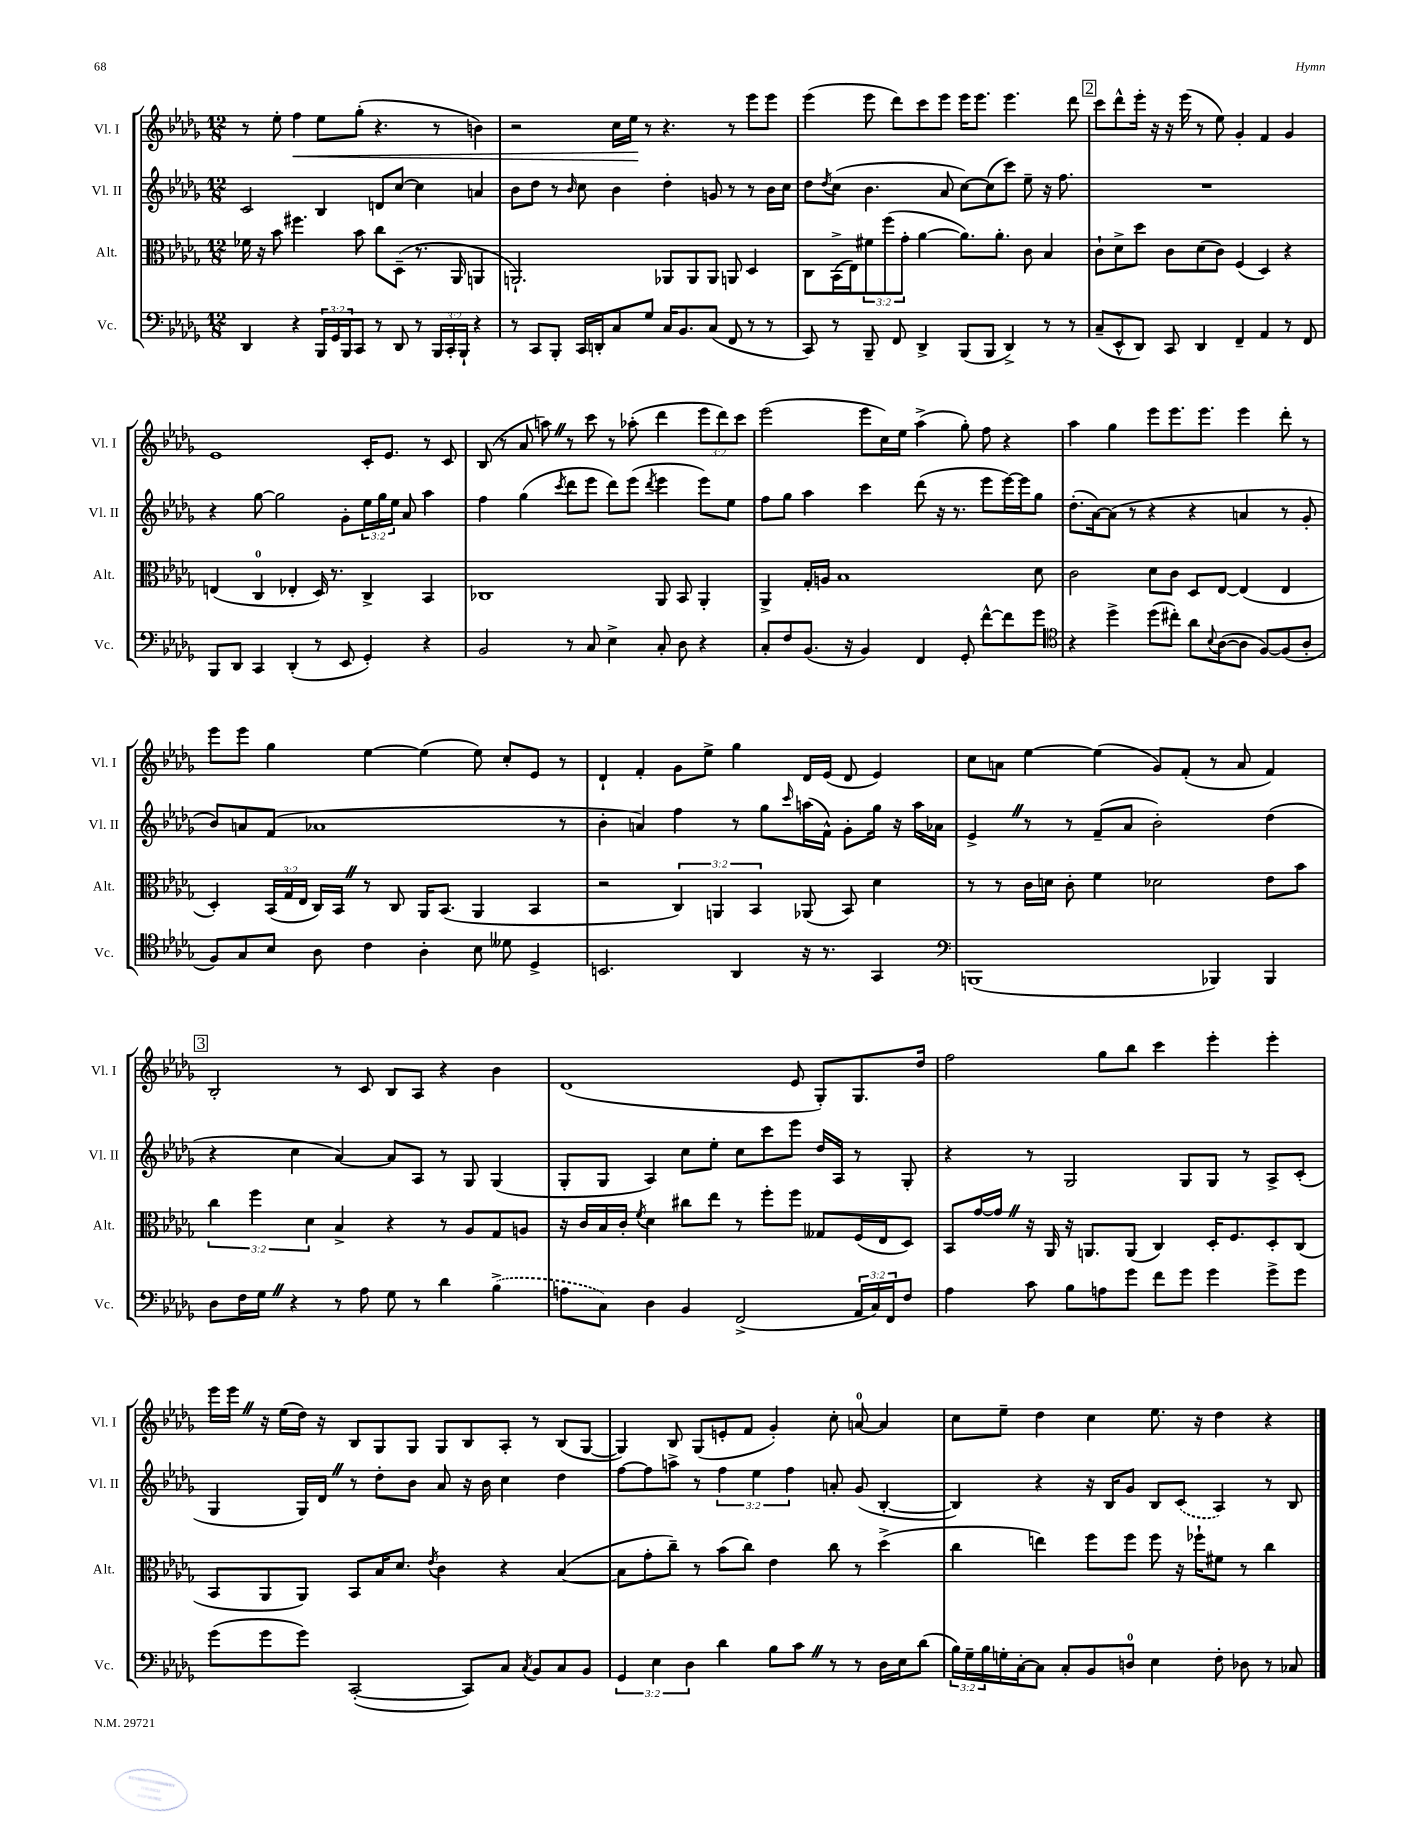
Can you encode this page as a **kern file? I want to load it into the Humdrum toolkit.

**kern	**kern	**kern	**kern
*staff4	*staff3	*staff2	*staff1
*clefF4	*clefC3	*clefG2	*clefG2
*k[b-e-a-d-g-]	*k[b-e-a-d-g-]	*k[b-e-a-d-g-]	*k[b-e-a-d-g-]
*M12/8	*M12/8	*M12/8	*M12/8
4DD-/	16f-\	2c/	8r
.	16r	.	.
.	8b-\	.	8ee-'\
4r	4.ff#\	.	4ff\
24BBB-/LL	.	4B-/	8ee-\L
24GG-/	.	.	.
24BBB-/J	.	.	.
8CC/J	8b-\	.	(8gg-'\J
8r	8cc\L	8d/L	4.r
8DD-/	(8D-~\J	[8cc/J	.
8r	8.r	4cc\]	.
24BBB-/LL	.	.	8r
24CC'/	.	.	.
.	16AA-/	.	.
24BBB-`/JJ	.	.	.
4r	4AA/	4a/	4b\)
=	=	=	=
8r	2.AA`/)	8b-\L	2r
8CC/L	.	8dd-\J	.
8BBB-'/J	.	8r	.
.	.	16qqb-/	.
16CC/LL	.	8cc\	.
16DD'/J	.	.	.
8C/	.	4b-\	16cc\LL
.	.	.	16ee-\JJ
8G-/J	.	.	8r
16C/LK	8AA-/L	4dd-'\	4.r
8.BB-/	.	.	.
.	8AA-/	.	.
(8C/J	8AA-/J	8g/	.
8FF/	8AA/	8r	8r
8r	4D-/	8r	8eee-\L
8r	.	16b-\LL	8eee-\J
.	.	16cc\JJ	.
=	=	=	=
8CC/)	8C\L	8dd-\L	(4eee-\
.	.	8qdd-/	.
8r	(16BB-^\L	(8cc\J	.
.	16E-\J)	.	.
8BBB-~/	12f#\	4.b-\	8eee-\
.	(12ff\	.	.
8FF/	.	.	8ddd-\L)
.	12g-'\J	.	.
4DD-^/	[4a-\	.	8ccc\
.	.	8a-/	8eee-\J
(8BBB-/L	8.a-\]L)	[8cc\L)	16eee-\LK
.	.	.	8.eee-\J
8BBB-/J	.	(8cc\]	.
.	8.a-'\J	.	.
4DD-^/)	.	8ccc\J)	4.eee-\
.	8c\	8ee-~\	.
8r	4B-/	16r	.
.	.	8.ff\	.
8r	.	.	8ddd-\
=	=	=	=
(8C~/L	8c`\L	1.r	8ccc\L
8EE-^^/	8d-^\	.	8ddd-^^\
8DD-/J)	8dd-\J	.	16eee-'\Jk
.	.	.	16r
8CC/	8c\L	.	16r
.	.	.	(16eee-\
4DD-/	(8d-\	.	8r
.	8c\J)	.	8ee-\)
4FF~/	(4F/	.	4g-'/
4AA-/	4D-/)	.	4f/
8r	4r	.	4g-/
8FF/	.	.	.
=	=	=	=
8BBB-/L	(4E/	4r	1e-
8DD-/J	.	.	.
4CC/	4C/	[8gg-\	.
.	.	2gg-\]	.
(4DD-'/	4E-'/	.	.
8r	16D-/)	.	.
.	8.r	.	.
8EE-/	.	8g-'\L	.
4GG-'/)	4C^/	24ee-\L	16c'/LK
.	.	24gg-\	.
.	.	.	8.e-/J
.	.	24ee-\JJ	.
.	.	8a-/	.
4r	4BB-/	4aa-\	8r
.	.	.	8c/
=	=	=	=
2BB-/	1C-	4ff\	(8B-/
.	.	.	8r
.	.	(4gg-\	8a-/
.	.	.	8aa\)
.	.	8qccc/	.
8r	.	8ddd-\L	8r
8C/	.	8eee-\J	8ccc\
4E-^\	.	8ddd-\L)	8r
.	.	(8eee-\J	(8aa-'\
.	.	8qddd-/	.
8C'/	8AA-/	4eee-\	4ddd-\
8D-\	8BB-/	.	.
4r	4AA-'/	8eee-\L)	12eee-\L
.	.	.	12ddd-\)
.	.	8ee-\J	.
.	.	.	12ccc\J
=	=	=	=
8C'/L	4AA-^/	8ff\L	(2eee-\
8F/	.	8gg-\J	.
(8.BB-/J	16G-'/LL	4aa-\	.
.	16A/JJ	.	.
.	1B-	.	.
16r	.	.	.
4BB-/)	.	4ccc\	8eee-\L
.	.	.	16cc\L)
.	.	.	16ee-\JJ
4FF/	.	(8ddd-\	(4aa-^\
.	.	16r	.
.	.	8.r	.
8GG-'/	.	.	8gg-'\)
[8f^^\L	.	8eee-\L	8ff\
8f\]	.	[16eee-\L)	4r
.	.	16eee-\]J	.
8g-\J	8d-\	8gg-\J	.
=	=	=	=
*clefC4	*	*	*
4r	2c\	(8.dd-'\L	4aa-\
.	.	[16a-\k)	.
4dd-^\	.	(8a-\]J	4gg-\
.	.	8r	.
(8dd-\L	8d-\L	4r	8eee-\L
8cc#'\J)	8c\J	.	8.eee-\
8a-\L	8D-/L	4r	.
.	.	.	8.eee-\J
8qqB-/	.	.	.
([8A-\	[8E-/J	.	.
8A-\]J	(4E-/]	4a/	4eee-\
[8F/L)	.	.	.
(8F/]	4E-/	8r	8ddd-'\
8A-'/J	.	8g-'/	8r
=	=	=	=
8F/L)	4D-'/)	8b-/L)	8eee-\L
8G-/	.	8a/	8eee-\J
8B-/J	(24BB-/LL	(8f/J	4gg-\
.	24G-/	.	.
.	24E-/JJ	.	.
8A-\	16C/LL)	1a-	.
.	16BB-/JJ	.	.
4c\	8r	.	[4ee-\
.	8C/	.	.
4A-'\	16AA-/LK	.	(4ee-\]
.	(8.BB-/J	.	.
8B-\	4AA-/	.	8ee-\)
8d--\	.	.	8cc'/L
4D-^/	4BB-/	.	8e-/J
.	.	8r	8r
=	=	=	=
2.BB/	2r	4b-'\	4d-`/
.	.	4a/)	4f'/
.	6C/)	4ff\	8g-\L
.	.	.	8ee-^\J
.	6AA/	.	.
4AA-/	.	8r	4gg-\
.	6BB-/	.	.
.	.	8gg-\L	.
.	.	16qqccc/	.
16r	(8AA-/	(16aa\L	16d-/LL
8.r	.	16f^^\JJ)	(16e-/JJ
.	8BB-/)	8g-'\L	8d-/
4GG-/	4d-\	16gg-\Jk	4e-/)
.	.	16r	.
.	.	16aa\LL	.
.	.	16a-\JJ	.
=	=	=	=
*clefF4	*	*	*
(1BBB	8r	4e-^/	8cc\L
.	8r	.	8a\J
.	16c\LL	8r	[4ee-\
.	16d\JJ	.	.
.	8c'\	8r	.
.	4f\	(8f~/L	(4ee-\]
.	.	8a-/J	.
.	2d-\	2b-'\)	8g-/L)
.	.	.	(8f'/J
4BBB-/)	.	.	8r
.	.	.	8a/
4BBB-/	8e-\L	(4dd-\	4f/)
.	8b-\J	.	.
=	=	=	=
8D-\L	6cc\	4r	2B-'/
16F\L	.	.	.
.	6ff\	.	.
16G-\JJ	.	.	.
4r	.	4cc\	.
.	6d-\	.	.
8r	4B-^/	[4a-/)	8r
8A-\	.	.	8c/
8G-\	4r	8a-/]L	8B-/L
8r	.	8A-/J	8A-/J
4d-\	8r	8r	4r
.	8A-/L	8G-/	.
(4B-^\	8G-/	(4G-/	4b-\
.	8A/J	.	.
=	=	=	=
8A\L	16r	8G-'/L	(1d-
.	16c/LL	.	.
8C\J)	16B-/	8G-/J	.
.	16c'/JJ	.	.
.	8qf/	.	.
4D-\	4d-\	4A-/)	.
4BB-/	8cc#\L	8cc\L	.
.	8ee-\J	8ee-'\J	.
(2FF^/	8r	8cc\L	.
.	8ff'\L	8ccc\	.
.	8ff\J	8eee-\J	8e-/
.	8G--/L	16dd-/LL	8G-'/L)
.	.	16A-/JJ	.
24AA-/LL	(16F/L	8r	8.G-/
24C/)	.	.	.
.	16E-/J	.	.
24FF/J	.	.	.
8F/J	8D-/J)	8G-'/	.
.	.	.	16dd-/Jk
=	=	=	=
4A-\	8BB-/L	4r	2ff\
.	[16g-/L	.	.
.	16g-/]JJ	.	.
8c\	16r	8r	.
.	16AA-/	.	.
8B-\L	16r	2G-/	.
.	8.AA/L	.	.
8A\	.	.	8gg-\L
8g-\J	(8AA/J	.	8bb-\J
8f\L	4C/)	.	4ccc\
8g-\J	.	8G-/L	.
4g-\	16D-'/LK	8G-/J	4eee-'\
.	8.F/	.	.
.	.	8r	.
8g-^\L	8D-'/	8A-^/L	4eee-'\
8g-\J	(8C/J	(8c'/J	.
=	=	=	=
(8g-\L	8BB-/L	4G-/	16eee-\LL
.	.	.	16eee-\JJ
8g-\	8AA-/	.	16r
.	.	.	(16ee-\LL
8g-\J)	8AA-/J)	16G-/LL)	16dd-\JJ)
.	.	16d-/JJ	16r
([2CC'/	8BB-/L	8r	8B-/L
.	16B-/K	8dd-'\L	8G-/
.	8.d-/J	.	.
.	.	8b-\J	8G-/J
.	8qe-/	.	.
.	4c\	8a-/	8G-/L
8CC/]L)	.	16r	8B-/
.	.	16b-\	.
8C/J	4r	4cc\	8A-'/J
8qC/	.	.	.
8BB-/L	.	.	8r
8C/	([4B-/	4dd-\	(8B-/L
8BB-/J	.	.	[8G-/J
=	=	=	=
6GG-/	8B-\]L	[8ff\L	4G-/])
.	8g-'\	8ff\]	.
6E-\	.	.	.
.	8cc~\J)	8aa^\J	8B-/
6D-\	.	.	.
.	8r	8r	(8G-/L
4d-\	(8b-\L	6ff\	8e'/
.	8cc\J)	.	8f/J
.	.	6ee-\	.
8B-\L	4e-\	.	4g-'/)
.	.	6ff\	.
8c\J	.	.	.
8r	8cc\	8a'/	8cc'\
8r	8r	(8g-/	[8a/
16D-\LL	(4dd-^\	[4B-'/	4a/]
16E-\J	.	.	.
(8d-\J	.	.	.
=	=	=	=
24B-\LL)	4cc\	4B-/])	8cc\L
24G-~\	.	.	.
24B-\	.	.	.
16G'\	.	.	8ee-~\J
[16C'\J	.	.	.
8C\]J	4ee\)	4r	4dd-\
8C'/L	.	.	.
8BB-/	8ff\L	16r	4cc\
.	.	16B-/LK	.
8D/J	8ff\J	8g-/J	.
4E-\	8ff\	8B-/L	8.ee-\
.	16r	(8c/J	.
.	16ff-`\LK	.	16r
8F'\	8f#\J	4A-/)	4dd-\
8D-\	8r	.	.
8r	4cc\	8r	4r
8C-/	.	8B-/	.
==	==	==	==
*-	*-	*-	*-
